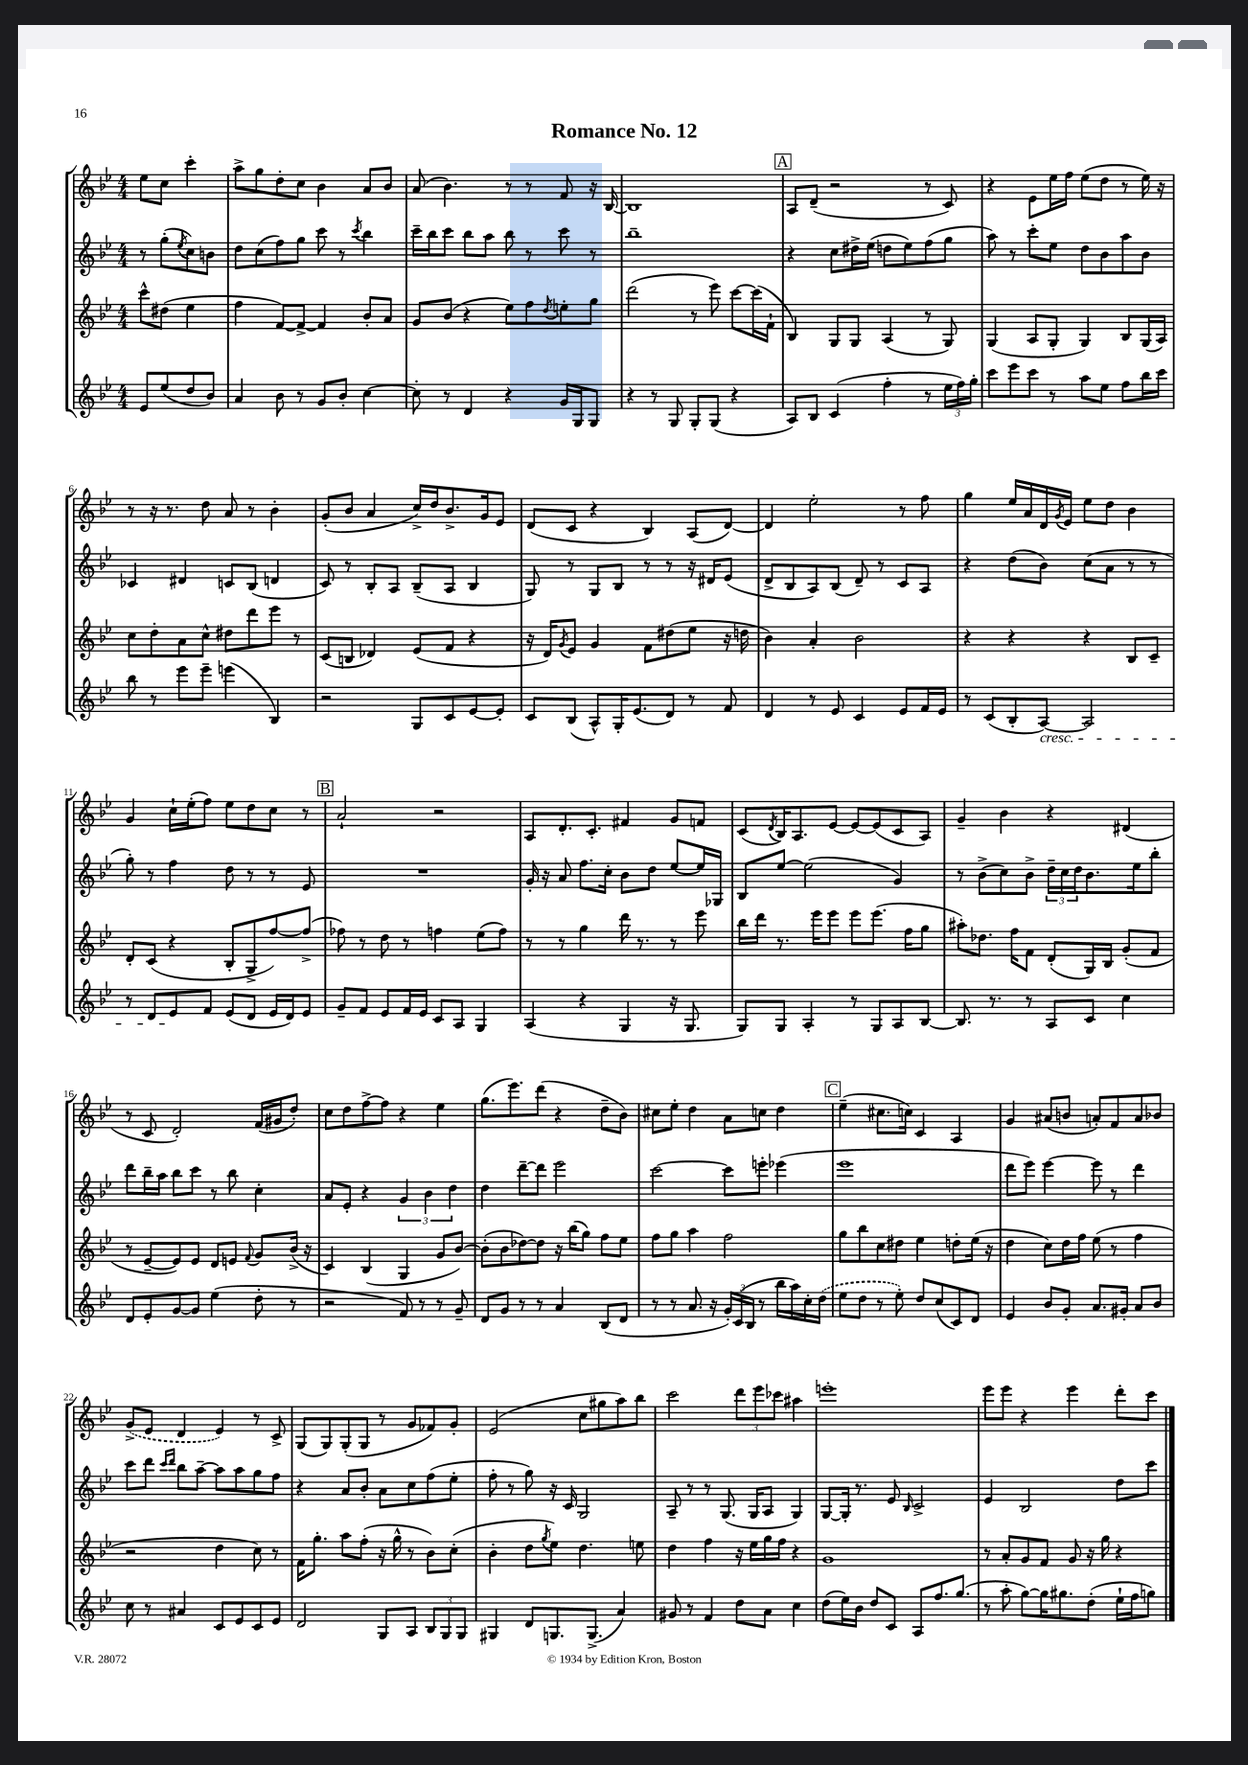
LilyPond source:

\header { title = "Romance No. 12" }
<<
\new StaffGroup <<
\new Staff = "s0" {
    \clef treble \key bes \major \numericTimeSignature \time 4/4 \partial 2
    ees''8 c''8 c'''4-. |
    a''8-> g''8 d''8-. c''8 bes'4 a'8 bes'8 |
    a'8( bes'4.) r8 r8 f'8 r16 bes16~ |
    bes1 |
    \mark \markup { \box "A" } a8 d'8--( r2 r8 c'8) |
    r4 ees'8 ees''16 f''16 ees''8( d''8 r8 ees''16) r16 |
    r8 r16 r8. d''8 a'8 r8 bes'4-. |
    g'8-.( bes'8 a'4 c''16->) d''16 bes'8.-> g'16 ees'8 |
    d'8( c'8 r4 bes4) a8( d'8~) |
    d'4 ees''2-. r8 f''8 |
    g''4 ees''16 a'16 d'16 \acciaccatura { g'8 } ees'16 ees''8 d''8 bes'4 |
    g'4 c''16-! ees''16-.( f''8) ees''8 d''8 c''8 r8 |
    \mark \markup { \box "B" } a'2-! r2 |
    a8 d'8.-. c'8.-. fis'4 g'8 f'8 |
    c'8( \acciaccatura { d'8 } bes16) a8. ees'8~ ees'8~ ees'8( c'8 a8) |
    g'4-- bes'4 r4 dis'4( |
    r8 c'8 d'2-.) f'16( gis'16 d''8-.) |
    c''8 d''8 f''8~-> f''8 r4 ees''4 |
    g''8.( ees'''8.) d'''8( r4 d''8-- bes'8) |
    cis''8 ees''8-. d''4 a'8 c''8 d''4 |
    \mark \markup { \box "C" } ees''4--( cis''8. c''16) c'4 a4 |
    g'4 ais'8( b'8 a'8-.) f'8 a'8 bes'8 |
    \once \slurDashed g'8->( ees'8 d'4 ees'4) r8 c'8-> |
    g8( g8) g8-.( g8 r8 g'8 fes'8) g'8-. |
    ees'2( c''8 gis''8 a''8) bes''8 |
    c'''2 \tuplet 3/2 { d'''8 ees'''8 ces'''8 } ais''4 |
    e'''1-. |
    ees'''8 ees'''8 r4 ees'''4 d'''8-. c'''8 \bar "|." |
}
\new Staff = "s1" {
    \clef treble \key bes \major \numericTimeSignature \time 4/4 \partial 2
    r8 g''8-.( \acciaccatura { ees''8 } c''8) b'8 |
    d''8 c''8( f''8) g''8 c'''8 r8 \acciaccatura { c'''8 } bes''4 |
    c'''16-- bes''16 c'''8 bes''8 a''8 bes''8 r8 c'''8 r8 |
    bes''1-- |
    \mark \markup { \box "A" } r4 c''8 dis''16-> ees''16( d''8 ees''8) f''8( g''8 |
    a''8) r8 c'''8-. ees''8 d''8 bes'8 a''8 bes'8 |
    ces'4 dis'4 c'8 bes8( d'4 |
    c'8) r8 bes8-. a8 bes8--( a8 bes4 |
    g8) r8 g8 bes8 r8 r8 r16 dis'16 ees'8( |
    d'8-> bes8 a8) bes8( d'8--) r8 c'8 a8 |
    r4 d''8( bes'8) c''8( a'8 r8 r8 |
    g''8-.) r8 f''4 d''8 r8 r8 ees'8 |
    \mark \markup { \box "B" } R1 |
    g'16-. r16 a'8 f''8. c''16-. bes'8 d''8 ees''8~ ees''16 ges16 |
    bes8 ees''8~ ees''2( g'4) |
    r8 bes'8->( c''8) bes'8-> \tuplet 3/2 { d''16-- c''16 d''16 } bes'8. ees''16 bes''8-. |
    d'''8 bes''16-- a''16 bes''8 c'''8 r8 bes''8 c''4-. |
    a'8 ees'8-. r4 \tuplet 3/2 { g'4 bes'4 d''4 } |
    d''4 d'''8~-- d'''8 ees'''2 |
    c'''2~ c'''8 e'''8-. ees'''4( |
    \mark \markup { \box "C" } ees'''1 |
    d'''8 ees'''8) ees'''4~ ees'''8 r8 d'''4 |
    c'''8 d'''8 \grace { c'''16 d'''16 } bes''8 a''8~-- a''8 a''8 g''8 f''8 |
    r4 a'8 bes'8-. a'8 c''8 f''8( ees''8-. |
    f''8-. r8 g''8) r16 c'16 g2 |
    a8-- r8 r8 g8.( g16 a8 g4) |
    g8~ g16-. r8. ees'8 \grace { bes16 } c'2-> |
    ees'4 bes2 d''8 c'''8 \bar "|." |
}
\new Staff = "s2" {
    \clef treble \key bes \major \numericTimeSignature \time 4/4 \partial 2
    c'''8-^ dis''8( ees''4 |
    f''4 f'8~) f'8~-> f'4 bes'8-. a'8 |
    g'8 bes'8( r4 ees''8) f''8 \acciaccatura { d''8 } e''8-. g''8 |
    d'''2( r8 ees'''8) c'''8~ c'''16( f'16-! |
    \mark \markup { \box "A" } bes4) g8 g8 a4( r8 g8) |
    g4( a8 g8-. g4) bes8 g16( a16) |
    c''8 d''8-. a'8 c''8-^ dis''8 d'''8 ees'''8 r8 |
    c'8( b8 des'4) ees'8( f'8 r4 |
    r16 d'16) \acciaccatura { g'8 } ees'8 g'4 f'8 dis''8( ees''8 r16 d''16 |
    bes'4) a'4-. bes'2 |
    r4 r4 r4 bes8 c'8-- |
    d'8-. c'8( r4 bes8-. g8-> f''8~) f''8->( |
    \mark \markup { \box "B" } fes''8) r8 d''8 r8 f''4 ees''8( f''8) |
    r8 r8 g''4 d'''16 r8. r8 ees'''8 |
    bes''16 d'''16 r8. ees'''16 ees'''8 ees'''8 ees'''8.( f''16 g''8 |
    ais''8-.) des''8. f''16 f'8 d'8-.( g16) bes16 g'8-.( f'8 |
    r8 ees'8~-- ees'8) ees'8 d'8 e'8 \appoggiatura { f'8 } g'8 bes'16->( r16 |
    c'4) bes4( g4 g'8 bes'8~) |
    bes'8-.( bes'8 des''8~) des''8 r16 bes''16( g''8) f''8 ees''8 |
    f''8 g''8 a''4 f''2 |
    \mark \markup { \box "C" } g''8 bes''8 c''8 dis''8 ees''4 d''8-. ees''16( r16 |
    d''4 c''8) d''16 f''16 ees''8( r8 f''4 |
    r2 d''4 c''8) r8 |
    f'16 g''8.-. a''8 f''8-.( r16 g''16-^ r8 bes'8) c''8-.( |
    bes'4-. d''8 \acciaccatura { g''8 } ees''8) d''4. e''8 |
    d''4 f''4 r16 ees''16 g''16 f''16 r4 |
    g'1 |
    r8 a'8-. g'8 f'8 g'8 r16 g''16 r4 \bar "|." |
}
\new Staff = "s3" {
    \clef treble \key bes \major \numericTimeSignature \time 4/4 \partial 2
    ees'8 ees''8( d''8 bes'8) |
    a'4 bes'8 r8 g'8 bes'8-. c''4~ |
    c''8-. r8 d'4 r4 g'16 g16 g8 |
    r4 r8 g8 g8-. g8( r4 |
    \mark \markup { \box "A" } a8) bes8 c'4( f''4-. r8 \tuplet 3/2 { ees''16 f''16) g''16-. } |
    c'''8 ees'''8 c'''8 r8 a''8 ees''8 f''8 bes''16 c'''16 |
    bes''8 r8 ees'''8 ees'''8-- e'''4( bes4) |
    r2 g8 c'8 ees'8~ ees'8-. |
    c'8 bes8( a8-^) g16-. ees'8.( d'8) r8 f'8 |
    d'4 r8 ees'8 c'4 ees'8 f'16 ees'16 |
    r8 c'8( bes8-. a8~\cresc) a2 |
    r8 d'8 ees'8\! f'8 ees'8( d'8 ees'16 d'16) ees'8 |
    \mark \markup { \box "B" } g'8-- f'8 ees'8 f'16 ees'16 c'8 a8 g4 |
    a4( r4 g4 r16 g8. |
    g8) g8 a4-. r8 g8 a8 bes8~ |
    bes8. r8. r8 a8 c'8 c''4 |
    d'8 ees'8-. g'8~ g'8 ees''4( d''8-. r8 |
    r2 f'8) r8 r8 g'8-- |
    d'8 g'8 r8 r8 a'4 bes8( d'8 |
    r8 r8 a'8. r16 \tuplet 3/2 { g'16-.) c'16( bes16 } r8 bes''16 a''16) c''16-. \once \slurDashed d''16( |
    \mark \markup { \box "C" } ees''8 d''8 r8 ees''8-.) d''8 c''8( c'8) d'8 |
    ees'4 bes'8 g'8-. a'8. gis'16-. a'8 bes'8 |
    c''8 r8 ais'4 c'8 ees'8 c'8 ees'8 |
    d'2 g8 a8 \tuplet 3/2 { bes8 g8 g8 } |
    gis4 d'8 g8. g8.->( a'4) |
    gis'8 r8 f'4 d''8 a'8 c''4 |
    d''8( ees''16) bes'16 d''8 c'8 a8 f''8. g''8.( |
    r8 a''8-. g''8~) g''16 gis''8. d''8-.( ees''16-! f''16 g''8) \bar "|." |
}
>>
>>
